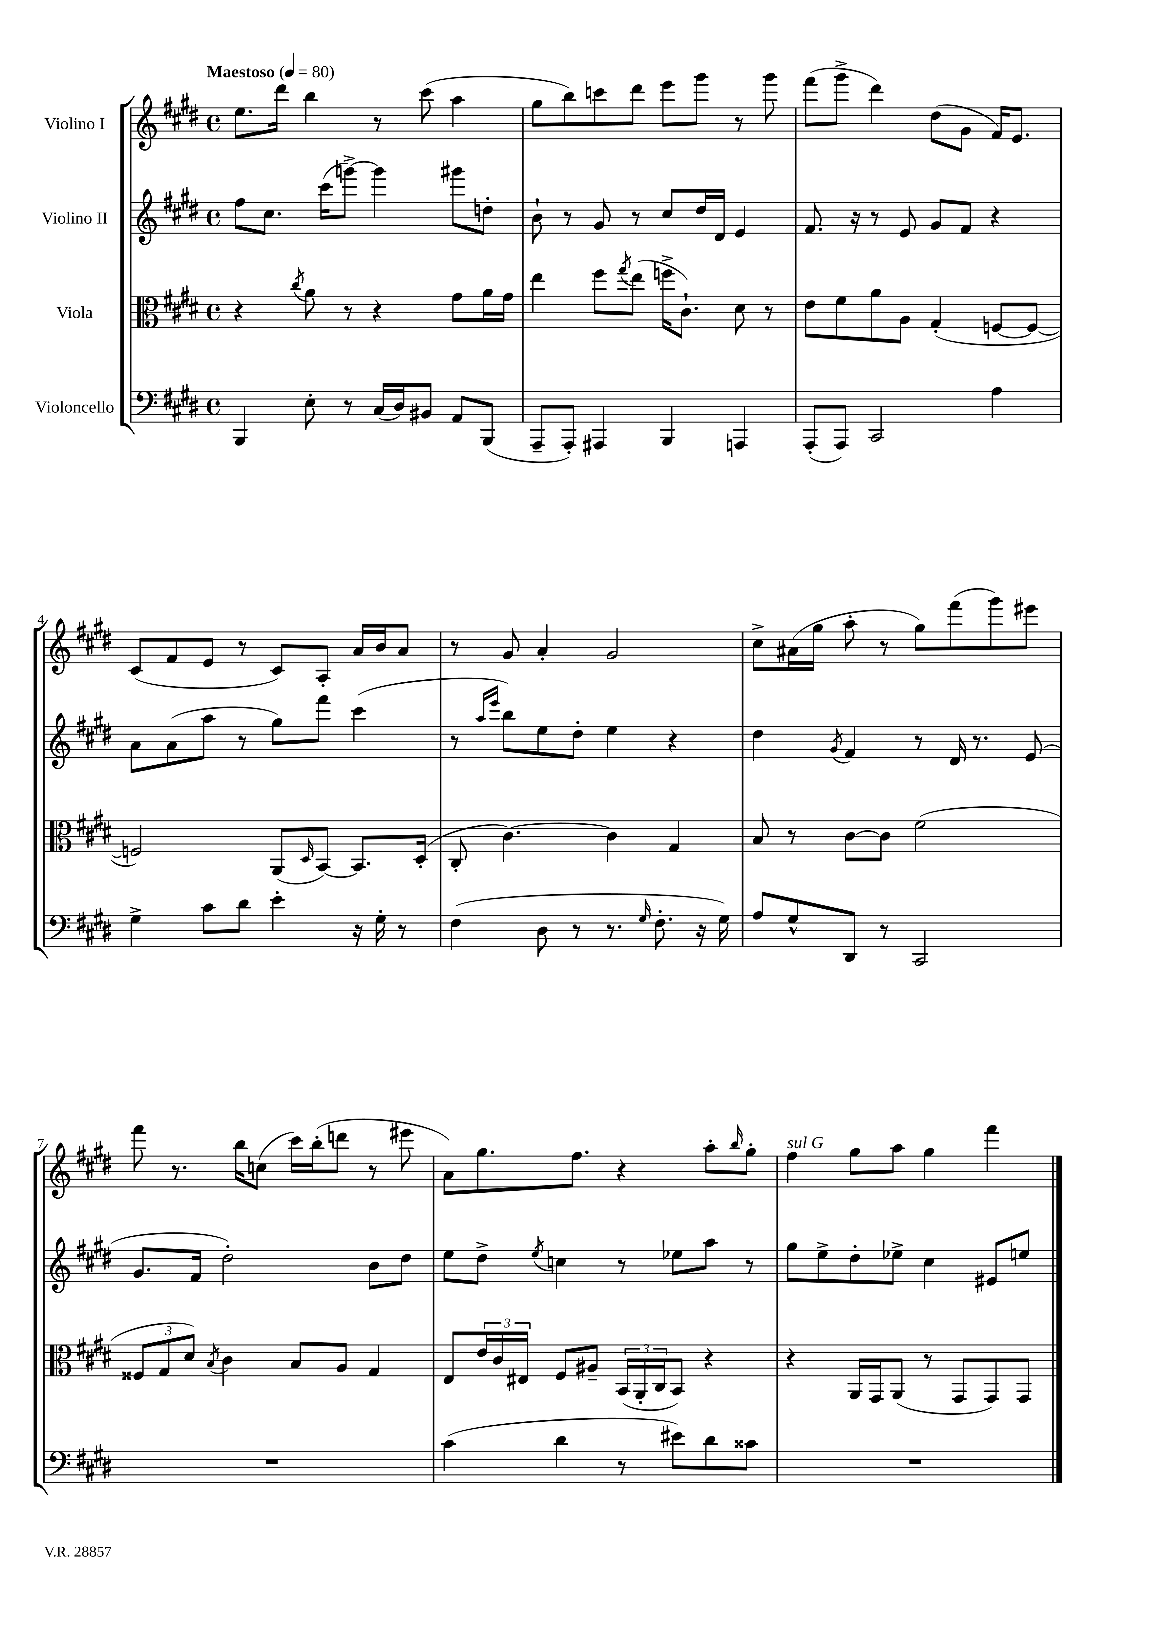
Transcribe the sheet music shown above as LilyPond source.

<<
\new StaffGroup <<
\new Staff = "s0" \with { instrumentName = "Violino I" } {
    \clef treble \key e \major \defaultTimeSignature \time 4/4 \tempo "Maestoso" 4 = 80
    e''8. dis'''16 b''4 r8 cis'''8( a''4 |
    gis''8 b''8) c'''8 dis'''8 e'''8 gis'''8 r8 gis'''8 |
    fis'''8( gis'''8-> dis'''4) dis''8( gis'8 fis'16) e'8. |
    cis'8( fis'8 e'8 r8 cis'8) a8-. a'16 b'16 a'8 |
    r8 gis'8 a'4-. gis'2 |
    cis''8-> ais'16( gis''16 a''8-. r8 gis''8) fis'''8( gis'''8) eis'''8 |
    fis'''8 r8. b''16 c''8( cis'''16) b''16-.( d'''8 r8 eis'''8 |
    a'8) gis''8. fis''8. r4 a''8-. \grace { b''16 } gis''8-. |
    fis''4^\markup { \italic "sul G" } gis''8 a''8 gis''4 fis'''4 \bar "|." |
}
\new Staff = "s1" \with { instrumentName = "Violino II" } {
    \clef treble \key e \major \defaultTimeSignature \time 4/4
    fis''8 cis''8. cis'''16( g'''8~->) g'''4 gis'''8 d''8-. |
    b'8-! r8 gis'8 r8 cis''8 dis''16 dis'16 e'4 |
    fis'8. r16 r8 e'8 gis'8 fis'8 r4 |
    a'8 a'8( a''8 r8 gis''8) fis'''8 cis'''4( |
    r8 \grace { a''16 e'''16 } b''8) e''8 dis''8-. e''4 r4 |
    dis''4 \acciaccatura { gis'8 } fis'4 r8 dis'16 r8. e'8( |
    gis'8. fis'16 dis''2-.) b'8 dis''8 |
    e''8 dis''8-> \acciaccatura { e''8 } c''4 r8 ees''8 a''8 r8 |
    gis''8 e''8-> dis''8-. ees''8-> cis''4 eis'8 e''8 \bar "|." |
}
\new Staff = "s2" \with { instrumentName = "Viola" } {
    \clef alto \key e \major \defaultTimeSignature \time 4/4
    r4 \acciaccatura { cis''8 } a'8 r8 r4 gis'8 a'16 gis'16 |
    e''4 fis''8 \acciaccatura { gis''8 } e''8( f''16-> cis'8.-!) dis'8 r8 |
    e'8 fis'8 a'8 a8 gis4-.( f8~ f8~ |
    f2) a,8( \grace { dis16 } b,8~) b,8. dis16-.( |
    cis8-. cis'4.~) cis'4 gis4 |
    b8 r8 cis'8~ cis'8 fis'2( |
    \tuplet 3/2 { fisis8 gis8 dis'8) } \acciaccatura { b8 } cis'4 b8 a8 gis4 |
    e8 \tuplet 3/2 { e'16 cis'16 eis16 } fis8 ais8-- \tuplet 3/2 { b,16( a,16-. cis16 } b,8) r4 |
    r4 a,16 gis,16 a,8( r8 gis,8 gis,8) gis,8 \bar "|." |
}
\new Staff = "s3" \with { instrumentName = "Violoncello" } {
    \clef bass \key e \major \defaultTimeSignature \time 4/4
    b,,4 e8-. r8 cis16( dis16) bis,8 a,8 b,,8( |
    a,,8-- a,,8-.) ais,,4 b,,4 a,,4 |
    a,,8-.( a,,8) cis,2 a4 |
    gis4-> cis'8 dis'8 e'4-. r16 gis16-. r8 |
    fis4( dis8 r8 r8. \grace { gis16 } fis8.-. r16 gis16) |
    a8 gis8-^ dis,8 r8 cis,2 |
    R1 |
    cis'4( dis'4 r8 eis'8) dis'8 cisis'8 |
    R1 \bar "|." |
}
>>
>>
